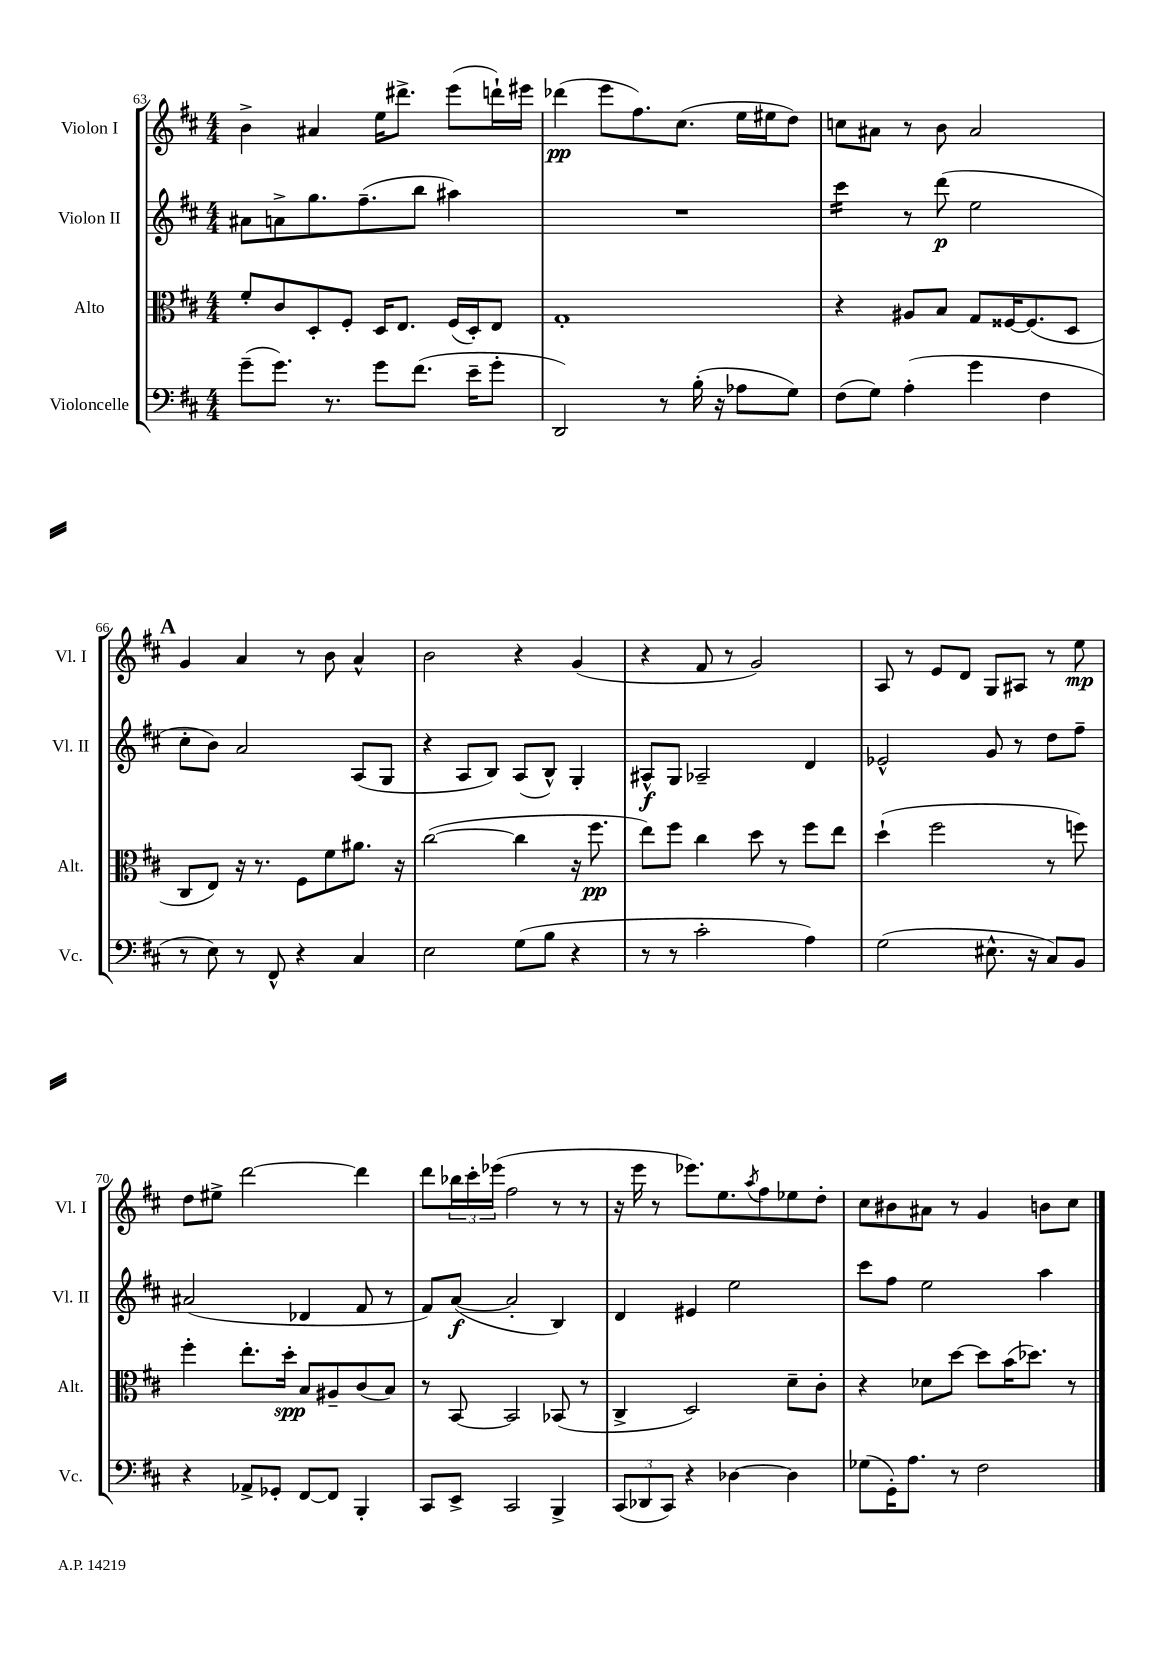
<<
\new StaffGroup <<
\new Staff = "s0" \with { instrumentName = "Violon I" shortInstrumentName = "Vl. I" } {
    \clef treble \key d \major \numericTimeSignature \time 4/4
    b'4-> ais'4 e''16 dis'''8.-> e'''8( d'''16-!) eis'''16 |
    des'''4\pp( e'''8 fis''8.) cis''8.( e''16 eis''16 d''8) |
    c''8 ais'8 r8 b'8 ais'2 |
    \mark \markup { \bold "A" } g'4 a'4 r8 b'8 a'4-^ |
    b'2 r4 g'4( |
    r4 fis'8 r8 g'2) |
    a8 r8 e'8 d'8 g8 ais8 r8 e''8\mp |
    d''8 eis''8-> d'''2~ d'''4 |
    d'''8 \tuplet 3/2 { bes''16 cis'''16-. ees'''16( } fis''2 r8 r8 |
    r16 e'''16 r8 ees'''8.) e''8. \acciaccatura { a''8 } fis''8 ees''8 d''8-. |
    cis''8 bis'8 ais'8 r8 g'4 b'8 cis''8 \bar "|." |
}
\new Staff = "s1" \with { instrumentName = "Violon II" shortInstrumentName = "Vl. II" } {
    \clef treble \key d \major \numericTimeSignature \time 4/4
    ais'8 a'8-> g''8. fis''8.--( b''8 ais''4) |
    R1 |
    cis'''4:16 r8 d'''8\p( e''2 |
    \mark \markup { \bold "A" } cis''8-. b'8) a'2 a8( g8 |
    r4 a8 b8) a8( b8-^) g4-. |
    ais8-^\f g8 aes2-- d'4 |
    ees'2-^ g'8 r8 d''8 fis''8-- |
    ais'2( des'4 fis'8 r8 |
    fis'8) a'8~\f( a'2-. b4) |
    d'4 eis'4 e''2 |
    cis'''8 fis''8 e''2 a''4 \bar "|." |
}
\new Staff = "s2" \with { instrumentName = "Alto" shortInstrumentName = "Alt." } {
    \clef alto \key d \major \numericTimeSignature \time 4/4
    fis'8-. cis'8 d8-. fis8-. d16 e8. fis16( d16-.) e8 |
    g1-. |
    r4 ais8 b8 g8 fisis16~ fisis8.( d8 |
    \mark \markup { \bold "A" } cis8 e8) r16 r8. fis8 fis'8 ais'8. r16 |
    cis''2~( cis''4 r16 fis''8.\pp |
    e''8) fis''8 cis''4 d''8 r8 fis''8 e''8 |
    d''4-!( fis''2 r8 f''8) |
    fis''4-. e''8.-. d''16-.\spp b8 ais8-- cis'8( b8) |
    r8 b,8~ b,2 bes,8( r8 |
    cis4-> d2) d'8-- cis'8-. |
    r4 des'8 d''8~ d''8 b'16( des''8.) r8 \bar "|." |
}
\new Staff = "s3" \with { instrumentName = "Violoncelle" shortInstrumentName = "Vc." } {
    \clef bass \key d \major \numericTimeSignature \time 4/4
    g'8--( g'8.) r8. g'8 fis'8.( e'16-- g'8-. |
    d,2) r8 b16-.( r16 aes8 g8) |
    fis8( g8) a4-.( g'4 fis4 |
    \mark \markup { \bold "A" } r8 e8) r8 fis,8-^ r4 cis4 |
    e2 g8( b8 r4 |
    r8 r8 cis'2-. a4) |
    g2( eis8.-^ r16 cis8) b,8 |
    r4 aes,8-> ges,8-. fis,8~ fis,8 b,,4-. |
    cis,8 e,8-> cis,2 b,,4-> |
    \tuplet 3/2 { cis,8( des,8 cis,8) } r4 des4~ des4 |
    ges8( g,16-.) a8. r8 fis2 \bar "|." |
}
>>
>>
\layout { \context { \Score currentBarNumber = #63 } }
